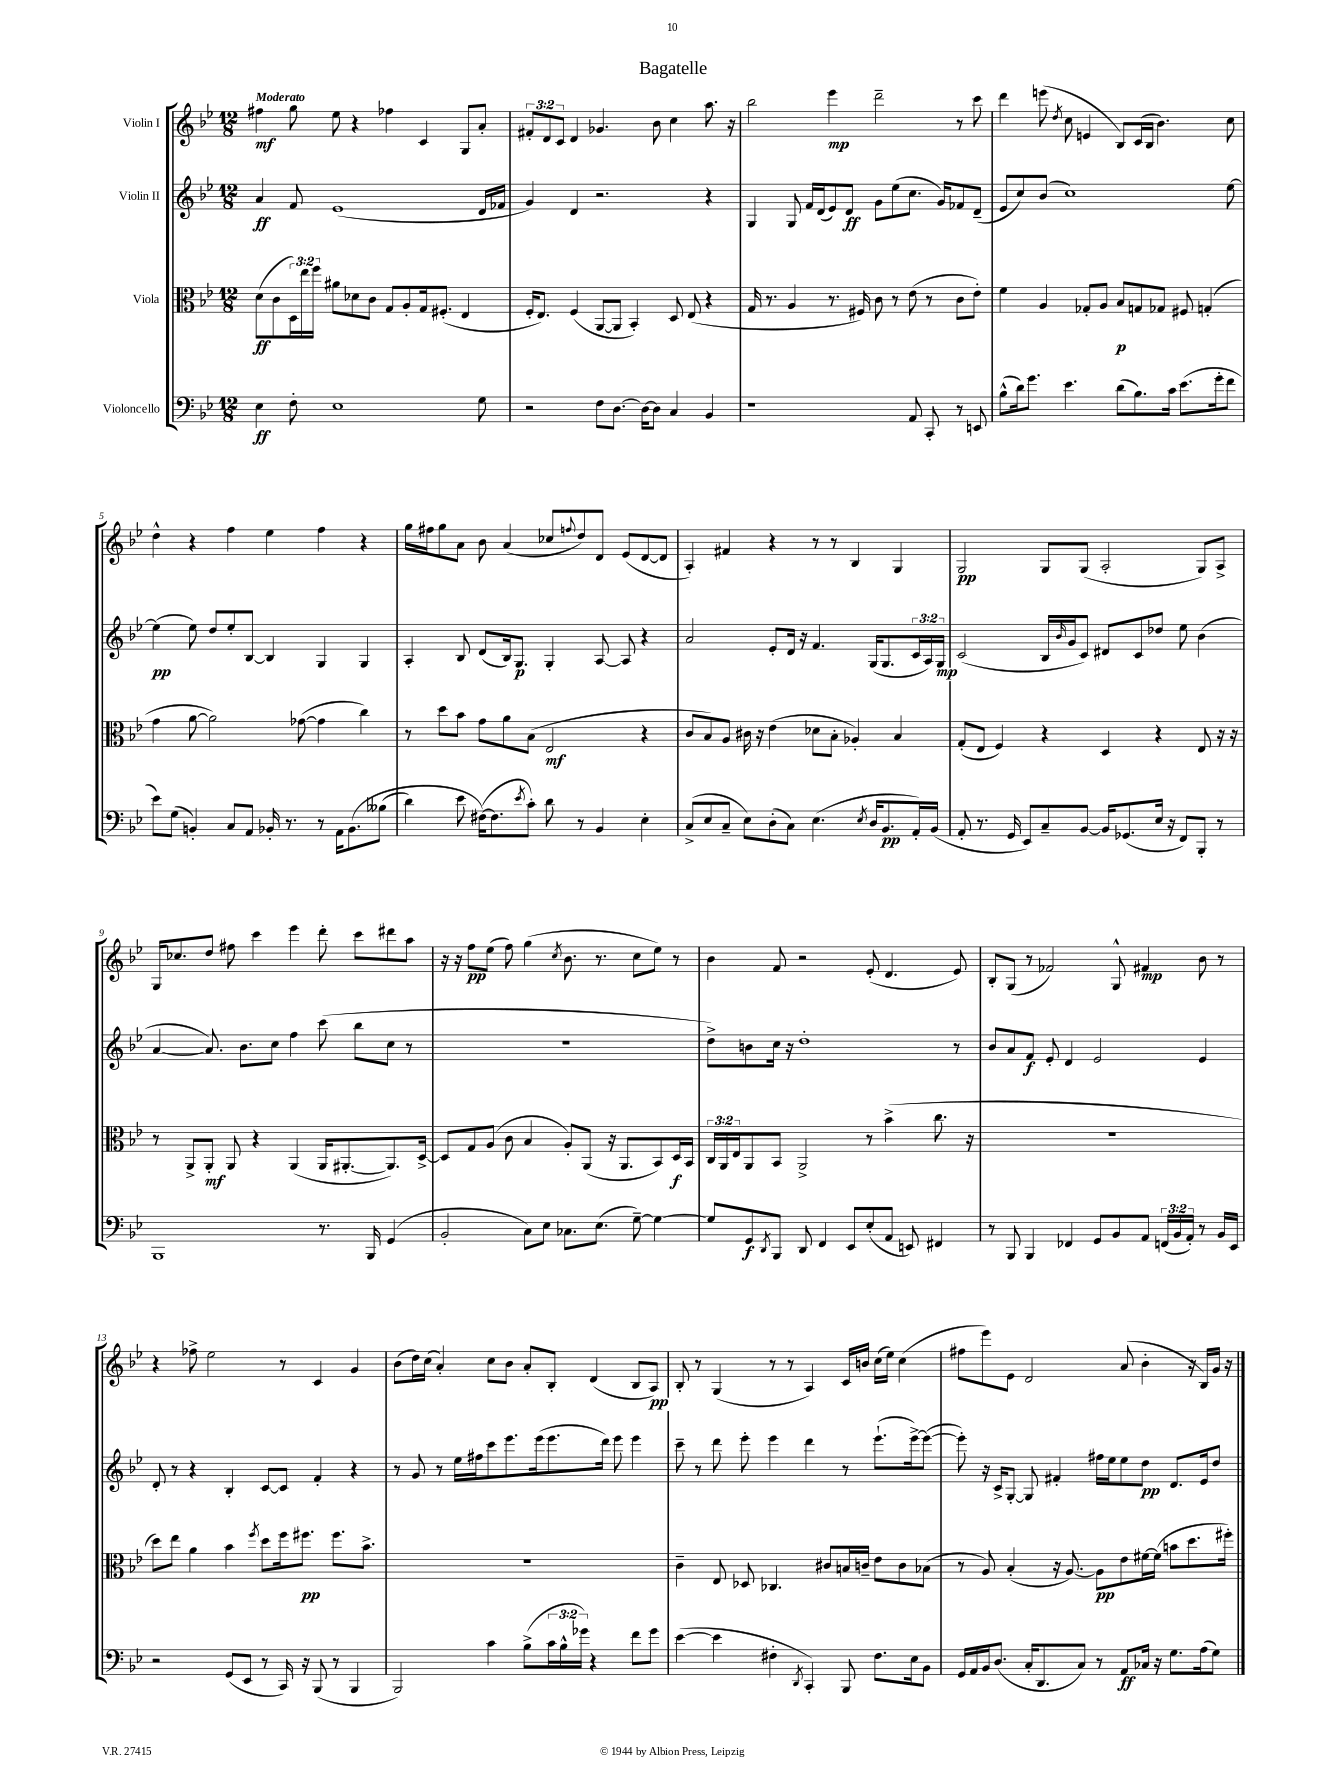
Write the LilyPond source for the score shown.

\header { title = "Bagatelle" }
<<
\new StaffGroup <<
\new Staff = "s0" \with { instrumentName = "Violin I" } {
    \clef treble \key bes \major \numericTimeSignature \time 12/8 \override Staff.TupletNumber.text = #tuplet-number::calc-fraction-text \tempo "Moderato"
    fis''4\mf g''8 ees''8 r4 fes''4 c'4 g8 a'8-. |
    \tuplet 3/2 { fis'8-. d'8 c'8 } d'4 ges'4. bes'8 c''4 a''8. r16 |
    bes''2 ees'''4\mp d'''2-- r8 c'''8 |
    d'''4 e'''8( \acciaccatura { d''8 } c''8 e'4 bes8) c'16( bes16 bes'4.) c''8 |
    d''4-^ r4 f''4 ees''4 f''4 r4 |
    g''16 fis''16 g''8 a'8 bes'8 a'4( ces''8 \appoggiatura { f''8 } d''8) d'8 ees'8( d'8~ d'8 |
    a4-.) fis'4 r4 r8 r8 bes4 g4 |
    g2\pp g8 g8( a2-. g8) a8-> |
    g16 ces''8. d''8 fis''8 c'''4 ees'''4 d'''8-. c'''8 dis'''8 a''8 |
    r16 r16 f''8\pp ees''8( f''8) g''4( \acciaccatura { c''8 } bes'8. r8. c''8 ees''8) r8 |
    bes'4 f'8 r2 ees'8-.( d'4. ees'8) |
    bes8-. g8( r8 fes'2) g8-^ fis'4\mp bes'8 r8 |
    r4 fes''8-> ees''2 r8 c'4 g'4 |
    bes'8( d''16) c''16( a'4-.) c''8 bes'8 a'8-. bes8-. d'4( bes8 a8\pp) |
    bes8-. r8 g4( r8 r8 a4) c'16 b'16 c''16( ees''16) c''4( |
    fis''8 ees'''8) ees'8 d'2 a'8( bes'4-. r16 bes16) g'16 r16 \bar "|." |
}
\new Staff = "s1" \with { instrumentName = "Violin II" } {
    \clef treble \key bes \major \numericTimeSignature \time 12/8 \override Staff.TupletNumber.text = #tuplet-number::calc-fraction-text
    a'4\ff f'8 ees'1( d'16 fes'16 |
    g'4) d'4 r2. r4 |
    g4 g8 f'16 d'16( ees'8) d'8\ff g'8 ees''8( c''8. g'16) fes'8 d'8--( |
    ees'8 c''8) bes'8( c''1) ees''8~ |
    ees''4\pp( ees''8) d''8 ees''8-. bes8~ bes4 g4 g4 |
    a4-. bes8 d'8( bes16) g8.\p g4-. a8~ a8 r4 |
    a'2 ees'8-. d'16 r16 f'4. g16( g8. \tuplet 3/2 { c'16 a16) g16\mp } |
    c'2( bes16 \grace { bes'16 } g'16 c'8) dis'8 c'8 des''8 ees''8 bes'4( |
    a'4~ a'8.) bes'8. c''8 f''4 c'''8( bes''8 c''8 r8 |
    R1. |
    d''8->) b'8 c''16 r16 d''1-. r8 |
    bes'8 a'8 f'8\f ees'8-. d'4 ees'2 ees'4 |
    d'8-. r8 r4 bes4-. c'8~ c'8 f'4-. r4 |
    r8 g'8 r8 ees''16 fis''16 c'''8 ees'''8. ees'''16( ees'''8. d'''16) ees'''8 ees'''4 |
    c'''8-- r8 d'''8 ees'''8-. ees'''4 d'''4 r8 ees'''8.-!( ees'''16~->) ees'''8~( |
    ees'''8-.) r16 c'16-> g8~-. g8 fis'4-. fis''16 ees''16 ees''8 d''8\pp d'8. ees'16 d''8 \bar "|." |
}
\new Staff = "s2" \with { instrumentName = "Viola" } {
    \clef alto \key bes \major \numericTimeSignature \time 12/8 \override Staff.TupletNumber.text = #tuplet-number::calc-fraction-text
    d'8\ff( c'8 \tuplet 3/2 { d16) ees''16 f''16 } ais'8 des'8 c'8 g8 a8-. g16 fis8.-.( ees4 |
    f16-. ees8.) f4( a,8~ a,8 bes,4-.) d8 ees8( r4 |
    g16 r8. a4 r8. fis16) c'8 r8 ees'8( r8 c'8 ees'8-.) |
    f'4 a4 ges8-. a8 bes8\p g8 ges8 fis8 g4-.( |
    g'4 a'8~ a'2) ges'8~( ges'4 c''4) |
    r8 d''8 bes'8 g'8 a'8 bes8( ees2\mf r4 |
    c'8 bes8) a8 cis'16 r16 ees'4( des'8 bes8-. aes4-.) bes4 |
    g8-.( ees8 f4) r4 d4 r4 ees8 r16 r16 |
    r8 a,8-> a,8-.\mf a,8 r4 a,4( a,16 ais,8.~-. ais,8.) d16~-> |
    d8 g8 a8( c'8 bes4 a8-.) a,8( r16 a,8. bes,8) d16\f bes,16 |
    \tuplet 3/2 { c16 a,16 ees16 } a,8 bes,8 a,2-> r8 bes'4->( c''8. r16 |
    R1. |
    d''8) ees''8 a'4 bes'4 \acciaccatura { f''8 } d''8 f''16 fis''8.\pp fis''8. bes'8.-> |
    R1. |
    c'4-- ees8 des8 ces4. cis'8 b16 c'16-- ees'8 c'8 bes8( |
    r8 a8) bes4-.( r16 a8.~) a8\pp ees'8 fis'16~ fis'16( b'8 d''8. fis''16-.) \bar "|." |
}
\new Staff = "s3" \with { instrumentName = "Violoncello" } {
    \clef bass \key bes \major \numericTimeSignature \time 12/8 \override Staff.TupletNumber.text = #tuplet-number::calc-fraction-text
    ees4\ff f8-. ees1 g8 |
    r2 f8 d8.~ d16~ d8 c4 bes,4 |
    r1 a,8 c,8-. r8 e,8 |
    bes8-^( d'16) g'8. ees'4. d'8( bes8.) c'16 ees'8.( g'16-. f'8 |
    ees'8) g8( b,4-.) c8 a,8 bes,16-. r8. r8 a,16 bes,8.\( beses8( |
    d'4) ees'8 fis16~(\) fis8. \acciaccatura { ees'8 } c'8-.) d'8 r8 bes,4 ees4-. |
    c8->( ees8 c8-- ees8) d8-.( c8) ees4.( \acciaccatura { ees8 } d16 bes,8.\pp a,16-.) bes,16( |
    a,8-. r8. g,16 ees,8) c8-- bes,8~ bes,16 ges,8.( ees16 r16 f,8) bes,,8-. r8 |
    bes,,1 r8. bes,,16 g,4( |
    bes,2-. c8) ees8 ces8. ees8.( g8~--) g4~ |
    g8 g,8\f \acciaccatura { d,8 } bes,,8 d,8 f,4 ees,8 ees8-.( a,8 e,8) fis,4 |
    r8 bes,,8 bes,,4 fes,4 g,8 bes,8 a,8 \tuplet 3/2 { f,16( bes,16 a,16-.) } r8 bes,16 ees,16 |
    r2 g,8( ees,8 r8 c,16) r16 bes,,8( r8 bes,,4 |
    bes,,2) c'4 bes8->( \tuplet 3/2 { c'16 bes16-^ ges'16) } r4 f'8 ges'8 |
    ees'4~( ees'4 fis4-. \acciaccatura { d,8 } c,4-.) bes,,8 fis8. ees16 bes,8 |
    g,16 a,16 bes,16 d8.( c16-. d,8. c8) r8 a,8\ff ces16 r16 g8. a16( g8) \bar "|." |
}
>>
>>
